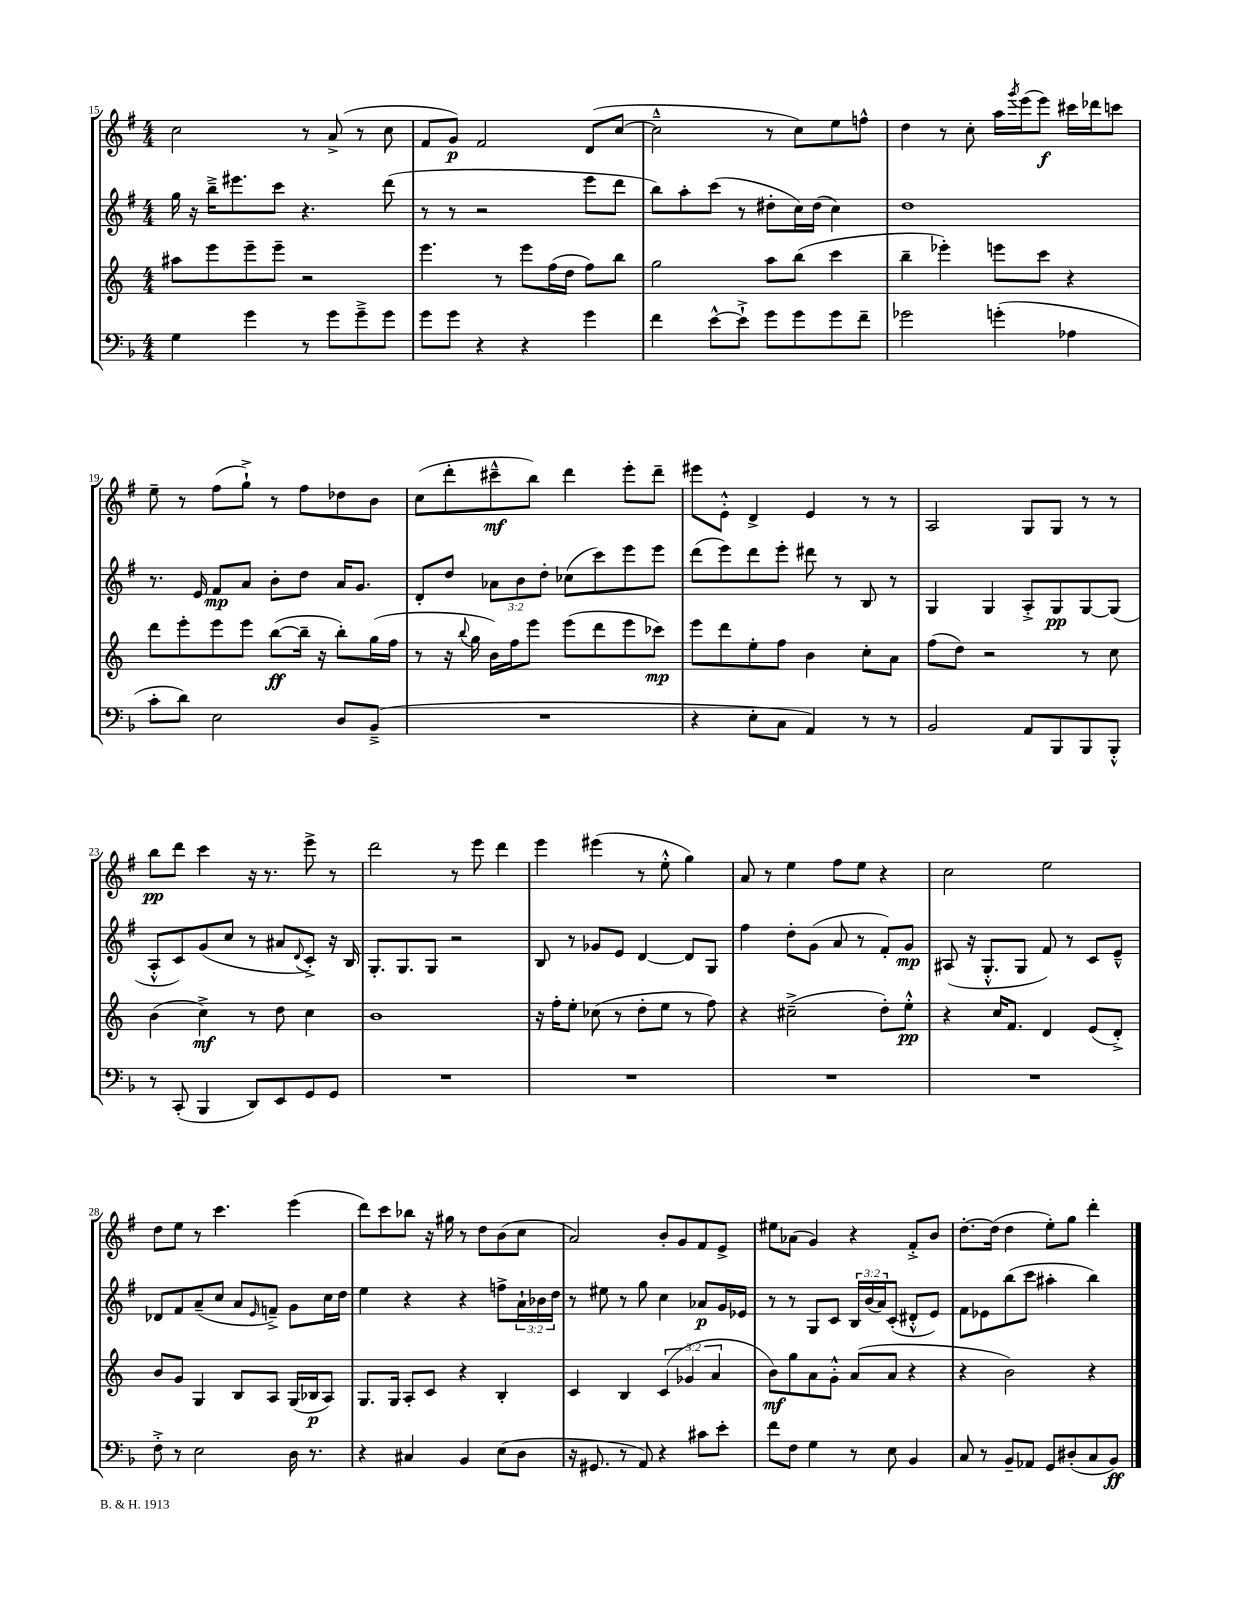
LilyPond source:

<<
\new StaffGroup <<
\new Staff = "s0" {
    \clef treble \key g \major \numericTimeSignature \time 4/4
    c''2 r8 a'8->( r8 c''8 |
    fis'8 g'8\p) fis'2 d'8( c''8~ |
    c''2---^ r8 c''8) e''8 f''8-^ |
    d''4 r8 c''8-. a''16 \acciaccatura { g'''8 } e'''16( e'''8\f) cis'''16 des'''16 c'''8 |
    e''8-- r8 fis''8( g''8-!->) r8 fis''8 des''8 b'8 |
    c''8( d'''8-. cis'''8---^\mf b''8) d'''4 e'''8-. d'''8-- |
    eis'''8 e'8-.-^ d'4-> e'4 r8 r8 |
    a2 g8 g8 r8 r8 |
    b''8\pp d'''8 c'''4 r16 r8. e'''8-> r8 |
    d'''2 r8 e'''8 d'''4 |
    e'''4 eis'''4( r8 e''8-.-^ g''4) |
    a'8 r8 e''4 fis''8 e''8 r4 |
    c''2 e''2 |
    d''8 e''8 r8 c'''4. e'''4( |
    d'''8) c'''8 bes''8 r16 gis''16 r8 d''8 b'8( c''8 |
    a'2) b'8-. g'8 fis'8 e'8-> |
    eis''8 aes'8( g'4) r4 fis'8-.-> b'8 |
    d''8.~-. d''16( d''4 e''8-.) g''8 d'''4-. \bar "|." |
}
\new Staff = "s1" {
    \clef treble \key g \major \numericTimeSignature \time 4/4 \override Staff.TupletNumber.text = #tuplet-number::calc-fraction-text
    g''16 r16 b''16---> eis'''8. c'''8 r4. d'''8( |
    r8 r8 r2 e'''8 d'''8 |
    b''8) a''8-. c'''8( r8 dis''8-. c''16) dis''16( c''4) |
    d''1 |
    r8. e'16 fis'8\mp a'8 b'8-. d''8 a'16 g'8. |
    d'8-. d''8 \tuplet 3/2 { aes'8 b'8 d''8-. } ces''8( c'''8) e'''8 e'''8 |
    d'''8( e'''8) d'''8 e'''8-. dis'''8 r8 b8 r8 |
    g4 g4 a8-.-> g8\pp g8~ g8( |
    a8-.-^ c'8) g'8( c''8 r8 ais'8 \appoggiatura { d'8 } c'8-.->) r16 b16 |
    g8.-. g8. g8 r2 |
    b8 r8 ges'8 e'8 d'4~ d'8 g8 |
    fis''4 d''8-. g'8( a'8 r8 fis'8-.) g'8\mp |
    ais8( r16 g8.-.-^ g8 fis'8) r8 c'8 e'8---^ |
    des'8 fis'8 a'8--( c''8 a'8 \grace { e'16 } f'8--->) g'8 c''16 d''16 |
    e''4 r4 r4 f''8-> \tuplet 3/2 { a'16-! bes'16 d''16 } |
    r8 eis''8 r8 g''8 c''4 aes'8\p g'16 ees'16 |
    r8 r8 g8 c'8 \tuplet 3/2 { b16 b'16( a'16) } c'8-.( dis'8-.-^ e'8) |
    fis'8 ees'8 b''8( c'''8 ais''4-. b''4) \bar "|." |
}
\new Staff = "s2" {
    \clef treble \key c \major \numericTimeSignature \time 4/4 \override Staff.TupletNumber.text = #tuplet-number::calc-fraction-text
    ais''8 e'''8 e'''8-- e'''8-- r2 |
    e'''4. r8 e'''8 f''16( d''16 f''8) b''8 |
    g''2 a''8 b''8( c'''4 |
    b''4-- ees'''4-.) e'''8 c'''8 r4 |
    d'''8 e'''8-. e'''8 e'''8 b''8~\ff( b''16-- r16 b''8-.) g''16( f''16 |
    r8 r16 \appoggiatura { b''8 } g''16 b'16) f''16 e'''8 e'''8( d'''8 e'''8 ces'''8\mp) |
    e'''8 d'''8 e''8-. f''8 b'4 c''8-. a'8 |
    f''8( d''8) r2 r8 c''8 |
    b'4( c''4->\mf) r8 d''8 c''4 |
    b'1 |
    r16 f''16-. e''8-. ces''8( r8 d''8-. e''8 r8 f''8) |
    r4 cis''2--->( d''8-.) e''8-.-^\pp |
    r4 c''16 f'8. d'4 e'8( d'8-.->) |
    b'8 g'8 g4 b8 a8 g16( bes16\p a8) |
    g8. g16 a8-. c'8 r4 b4-. |
    c'4 b4 \tuplet 3/2 { c'4( ges'4 a'4 } |
    b'8\mf) g''8 a'8 g'8-.-^ a'8( a'8 r4 |
    r4 b'2) r4 \bar "|." |
}
\new Staff = "s3" {
    \clef bass \key f \major \numericTimeSignature \time 4/4
    g4 g'4 r8 g'8 g'8---> g'8 |
    g'8 g'8 r4 r4 g'4 |
    f'4 e'8~-^ e'8-!-> g'8 g'8 g'8 f'8-- |
    ges'2 g'4-.( aes4 |
    c'8-. d'8) e2 d8 bes,8--->( |
    R1 |
    r4 e8-. c8 a,4) r8 r8 |
    bes,2 a,8 bes,,8 bes,,8 bes,,8-.-^ |
    r8 c,8-.( bes,,4 d,8) e,8 g,8 g,8 |
    R1 |
    R1 |
    R1 |
    R1 |
    f8-.-> r8 e2 d16 r8. |
    r4 cis4 bes,4 e8( d8 |
    r16 gis,8. r8 a,8) r4 cis'8 e'8-. |
    f'8 f8 g4 r8 e8 bes,4 |
    c8 r8 bes,8-- aes,8 g,8 dis8-.( c8 bes,8\ff) \bar "|." |
}
>>
>>
\layout { \context { \Score currentBarNumber = #15 } }
